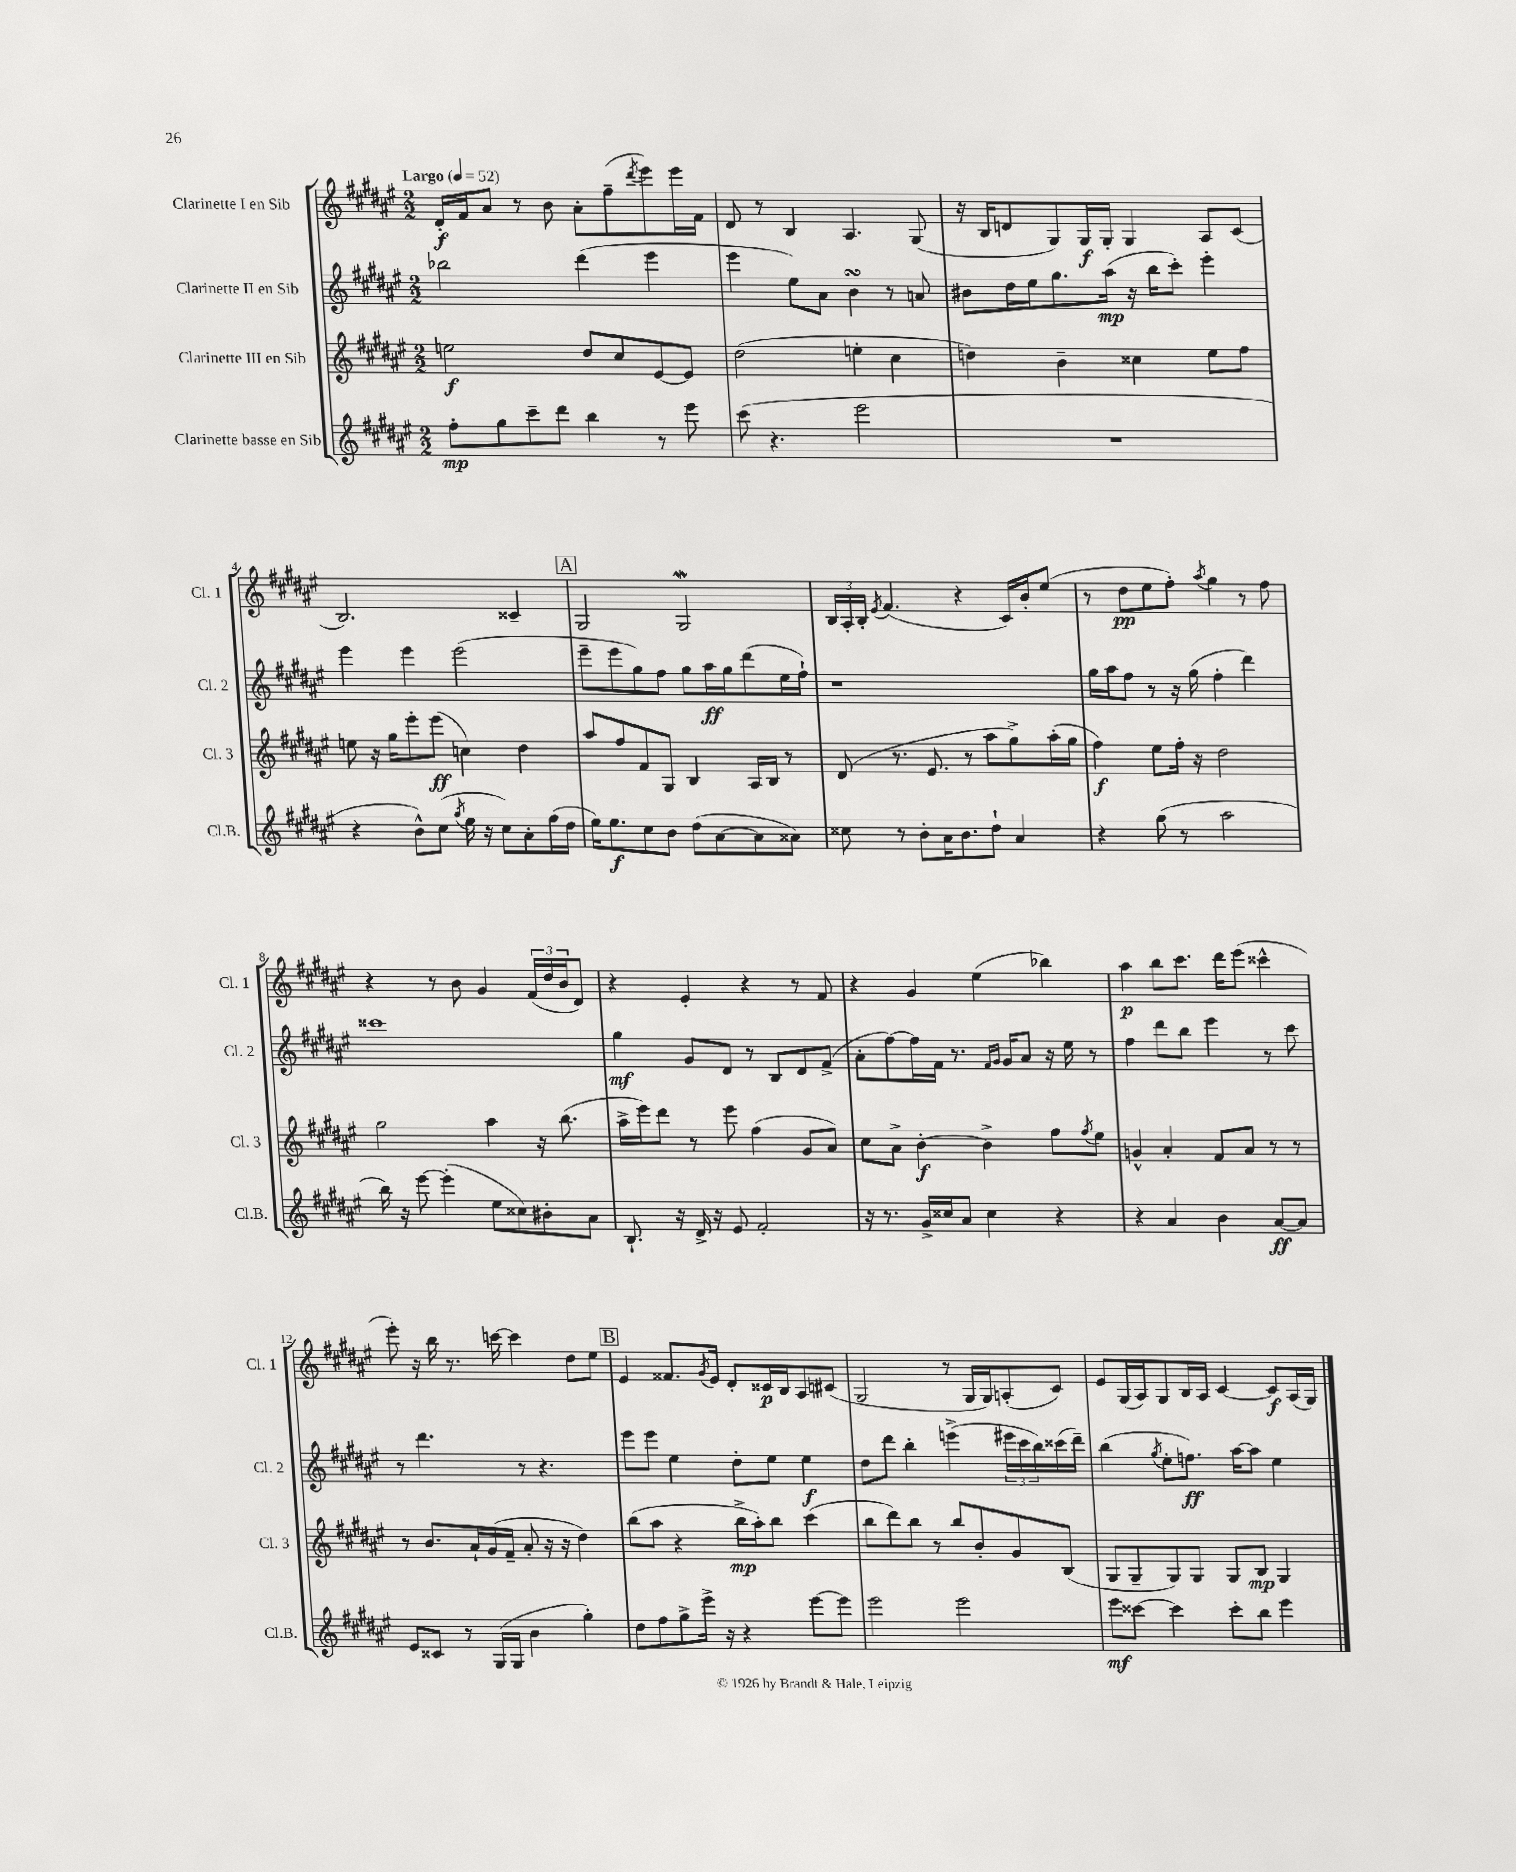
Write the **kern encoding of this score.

**kern	**kern	**kern	**kern
*staff4	*staff3	*staff2	*staff1
*clefG2	*clefG2	*clefG2	*clefG2
*k[f#c#g#d#a#e#]	*k[f#c#g#d#a#e#]	*k[f#c#g#d#a#e#]	*k[f#c#g#d#a#e#]
*M2/2	*M2/2	*M2/2	*M2/2
*MM52	*MM52	*MM52	*MM52
8ff#'\L	2ee\	2bb-\	16d#'/LL
.	.	.	16f#/J
8gg#\	.	.	8a#/J
8ccc#~\	.	.	8r
8ddd#\J	.	.	8b\
4bb\	8dd#/L	(4ddd#\	8a#'\L
.	8cc#/	.	(8ff#~\
.	.	.	8qddd#/
8r	[8e#/	4eee#\	8eee#\)
8eee#\	8e#/]J	.	16eee#\L
.	.	.	16f#\JJ
=	=	=	=
(8ccc#\	(2dd#\	4eee#\	8d#/
4.r	.	.	8r
.	.	8ee#\L)	4B/
.	.	8a#\J	.
2eee#\	4ee'\	4b\	4.A#/
.	4cc#\	8r	.
.	.	8a/	(8G#/
=	=	=	=
1r	4dd\)	8b#\L	16r
.	.	.	16B/LK
.	.	16dd#\L	8d/
.	.	16ee#\J	.
.	4b~\	8.gg#\	8G#/)
.	.	.	16G#/L
.	.	(16aa#\Jk	16G#'/JJ
.	4cc##\	16r	4G#/
.	.	16bb\LK	.
.	.	8ccc#'\J)	.
.	8ee#\L	4eee#'\	8A#/L
.	8ff#\J	.	(8c#/J
=	=	=	=
4r	8ee\	4eee#\	2.B/)
.	16r	.	.
.	16gg#\LK	.	.
8b^^\L)	8eee#'\	4eee#\	.
(8cc#\J	(8eee#\J	.	.
8qgg#/	.	.	.
16ee#\	4cc\)	(2eee#\	.
16r	.	.	.
8cc#\L)	.	.	.
8a#'\	4dd#\	.	4c##~/
(16ff#\L	.	.	.
16dd#\JJ	.	.	.
=	=	=	=
16ee#\LK)	8aa#/L	8eee#~\L	2G#/
8.ee#\	.	.	.
.	8ff#/	8eee#\	.
8cc#\	8f#/	8gg#\)	.
8b\J	8G#/J	8ff#\J	.
(8dd#\L	4B/	8gg#\L	2G#/
[8a#\	.	16aa#\L	.
.	.	16gg#\J	.
8a#\]	16A#/LL	(8ddd#\	.
.	16B/JJ	.	.
8a##\J)	8r	16ee#\L	.
.	.	16ff#`\JJ)	.
=	=	=	=
8cc##\	(8d#/	1r	24B/LL
.	.	.	24A#'/
.	.	.	24B'/JJ
.	.	.	8qe#/
8r	8.r	.	(4.f#/
8b'\L	.	.	.
.	8.e#/	.	.
16a#\K	.	.	.
8.b\	.	.	.
.	8r	.	4r
8dd#`\J	8aa#\L	.	.
4a#/	8gg#^\)	.	16c#/LL)
.	.	.	16b'/J
.	(16aa#'\L	.	(8ee#/J
.	16gg#\JJ	.	.
=	=	=	=
4r	4ff#\)	16gg#\LL	8r
.	.	16aa#\J	.
.	.	8ff#\J	8dd#\L
(8gg#\	8ee#\L	8r	8ee#\
8r	16ff#'\Jk	16r	8ff#'\J)
.	16r	(16gg#\	.
.	.	.	8qaa#/
2aa#\	2dd#\	4ff#'\	4gg#\
.	.	4ddd#\)	8r
.	.	.	8ff#\
=	=	=	=
16bb\)	2gg#\	1ccc##	4r
16r	.	.	.
[8eee#\	.	.	.
(4eee#'\]	.	.	8r
.	.	.	8b\
8ee#\L	4aa#\	.	4g#/
8cc##\)	.	.	.
8b#'\	16r	.	(24f#/LL
.	.	.	24dd#/
.	(8.bb\	.	.
.	.	.	24b/J
8a#\J	.	.	8d#/J)
=	=	=	=
8.B`/	16aa#^\LL	4gg#\	4r
.	16eee#\J)	.	.
.	8ddd#\J	.	.
16r	.	.	.
16d#^/	8r	8g#/L	4e#'/
16r	.	.	.
8e#/	8eee#\	8d#/J	.
2f#'/	(4ff#\	8r	4r
.	.	8B/L	.
.	8g#/L	8d#/	8r
.	8a#/J)	(8f#^/J	8f#/
=	=	=	=
16r	8cc#\L	8a#'\L	4r
8.r	.	.	.
.	8a#^\J	[8ff#\)	.
16g#^/LL	[4b'\	16ff#\]L	4g#/
16cc##/J	.	16f#\JJ	.
8a#/J	.	8.r	.
4cc##\	4b^\]	.	(4ee#\
.	.	16qqf#/LL	.
.	.	16qqg#/JJ	.
.	.	16g#/LK	.
.	.	8a#/J	.
4r	8ff#\L	16r	4bb-\)
.	.	16ee#\	.
.	8qff#/	.	.
.	8ee#\J	8r	.
=	=	=	=
4r	4g^^/	4ff#\	4aa#\
4a#/	4a#'/	8ddd#\L	8bb\L
.	.	8bb\J	8.ccc#\J
4b\	8f#/L	4eee#\	.
.	.	.	16ddd#\LK
.	8a#/J	.	(8eee#\J
[8a#/L	8r	8r	4ccc##^^\
8a#/]J	8r	8ccc#\	.
=	=	=	=
8e#/L	8r	8r	8eee#'\)
8c##/J	8.b/L	4.ddd#\	16r
.	.	.	16bb\
8r	.	.	8.r
.	16a#`/L	.	.
(16G#/LL	(16g#/	.	.
16G#/JJ	16f#~/JJ	.	[16ccc\
4b\	8a#'/	8r	4ccc\]
.	16r	4.r	.
.	16r	.	.
4gg#'\)	4dd#\)	.	8dd#\L
.	.	.	8ee#\J
=	=	=	=
8dd#\L	(8bb\L	8eee#\L	4e#/
8ff#\	8aa#\J	8eee#\J	.
8gg#^\	4r	4ee#\	8.f##/L
16eee#^\Jk	.	.	.
.	.	.	8qg#/
16r	.	.	16e#/Jk
4r	16bb^\LL	8dd#'\L	8d#'/L
.	16aa#'\J)	.	.
.	8bb\J	8ee#\J	16c##/L
.	.	.	16B/J
[8eee#\L	(4ccc#\	4ee#\	8A#/
8eee#\]J	.	.	(8c#/J
=	=	=	=
2eee#\	8bb\L	8dd#\L	2G#/
.	8ddd#\)	8ddd#\J	.
.	8bb\J	4bb'\	.
.	8r	.	.
2eee#\	8bb/L	(4eee^\	8r
.	8b'/	.	16G#/LL
.	.	.	16G#/J)
.	8g#/	24eee#\LL	(8A'/
.	.	24ccc#\	.
.	.	24bb\)	.
.	(8B/J	(16ccc##\	8c#/J)
.	.	16ddd#~\JJ)	.
=	=	=	=
8eee#\L	8G#/L	(4bb\	8e#/L
[8ccc##\J	8G#~/	.	(16G#/L
.	.	.	16A#/J)
.	.	8qgg#/	.
4ccc##\]	8G#/)	8ee#'\L	8G#/
.	8G#/J	8.ff\J)	16B/L
.	.	.	16A#/JJ
8ccc##'\L	8G#/L	.	[4c#/
.	.	[16aa#\LK	.
8bb\J	8B/J	8aa#\]J	.
4eee#\	4G#/	4ee#\	8c#/]L
.	.	.	(16A#/L
.	.	.	16G#/JJ)
==	==	==	==
*-	*-	*-	*-
